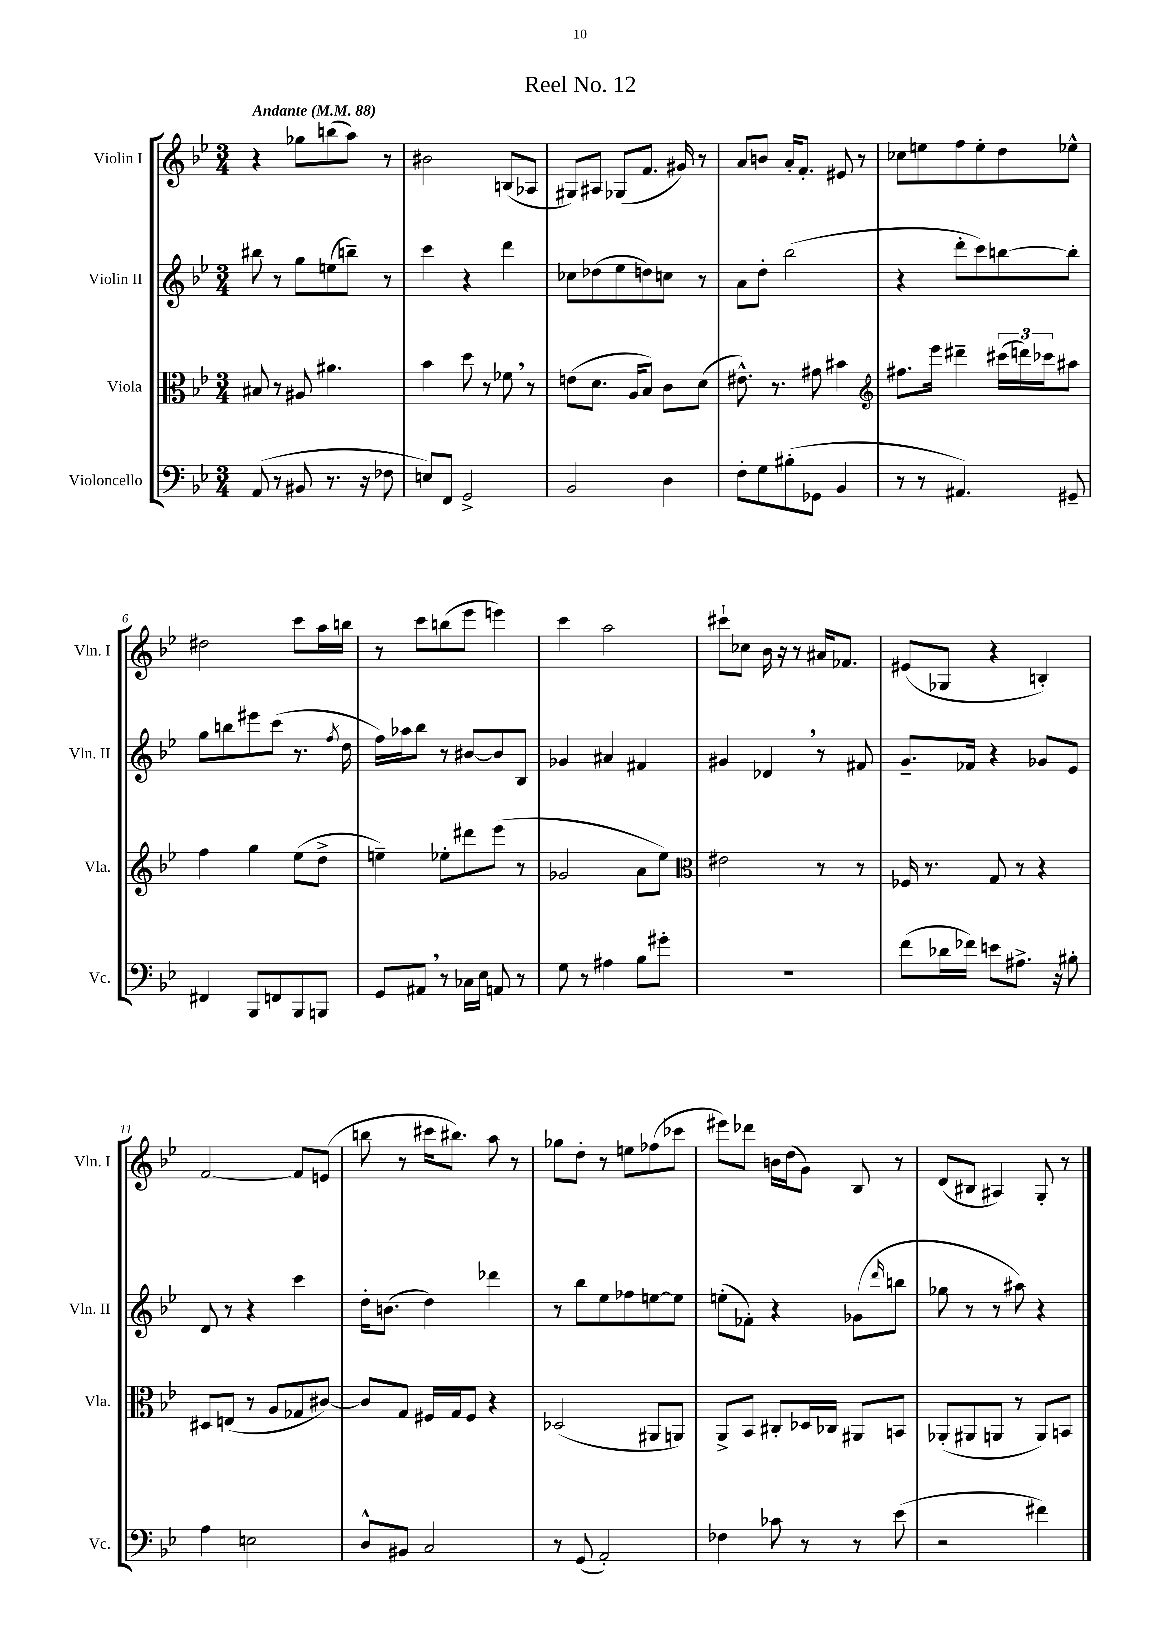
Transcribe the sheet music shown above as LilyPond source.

\header { title = "Reel No. 12" }
<<
\new StaffGroup <<
\new Staff = "s0" \with { instrumentName = "Violin I" shortInstrumentName = "Vln. I" } {
    \clef treble \key bes \major \numericTimeSignature \time 3/4 \tempo "Andante" 4 = 88
    r4 ges''8 b''8( a''8) r8 |
    bis'2 b8( aes8 |
    gis8) ais8 ges8( f'8. gis'16) r8 |
    a'8 b'8 a'16-. f'8.-. eis'8 r8 |
    ces''8 e''8 f''8 e''8-. d''8 ees''8-^ |
    dis''2 c'''8 a''16 b''16 |
    r8 c'''8 b''8( ees'''8 e'''4) |
    c'''4 a''2 |
    cis'''8-! ces''8 bes'16 r16 r8 ais'16 fes'8. |
    eis'8( ges8 r4 b4-.) |
    f'2~ f'8 e'8( |
    b''8 r8 cis'''16 bis''8.) a''8 r8 |
    ges''8 d''8-. r8 e''8 fes''8( ces'''8 |
    eis'''8) des'''8 b'16 d''16( g'8) bes8 r8 |
    d'8( bis8 ais4) g8-. r8 \bar "|." |
}
\new Staff = "s1" \with { instrumentName = "Violin II" shortInstrumentName = "Vln. II" } {
    \clef treble \key bes \major \numericTimeSignature \time 3/4
    bis''8 r8 g''8 e''8( b''8--) r8 |
    c'''4 r4 d'''4 |
    ces''8 des''8( ees''8 d''8) c''8 r8 |
    a'8 d''8-. bes''2( |
    r4 d'''8-. c'''8) b''8~ b''8-. |
    g''8 b''8 eis'''8 c'''8( r8. \acciaccatura { f''8 } d''16 |
    f''16) aes''16 bes''8 r8 bis'8~ bis'8 bes8 |
    ges'4 ais'4 fis'4 |
    gis'4 des'4 \breathe r8 fis'8 |
    g'8.-- fes'16 r4 ges'8 ees'8 |
    d'8 r8 r4 c'''4 |
    d''16-. b'8.( d''4) des'''4 |
    r8 bes''8 ees''8 fes''8 e''8~ e''8 |
    e''8-.( fes'8-.) r4 ges'8( \grace { d'''16 } b''8 |
    ges''8 r8 r8 ais''8) r4 \bar "|." |
}
\new Staff = "s2" \with { instrumentName = "Viola" shortInstrumentName = "Vla." } {
    \clef alto \key bes \major \numericTimeSignature \time 3/4
    bis8 r8 ais8 ais'4. |
    bes'4 d''8 r8 fes'8 \breathe r8 |
    e'8( d'8. a16 bes8) c'8 d'8( |
    eis'8.-^) r8. gis'8 bis'4 |
    \clef treble fis''8. ees'''16 dis'''4-- \tuplet 3/2 { cis'''16( d'''16) ces'''16 } ais''8 |
    f''4 g''4 ees''8( d''8-> |
    e''4--) ees''8-. dis'''8 ees'''8( r8 |
    ges'2 a'8 ees''8) |
    \clef alto eis'2 r8 r8 |
    fes16 r8. g8 r8 r4 |
    dis8 e8( r8 a8 ges8 cis'8~) |
    cis'8 g8 fis16 g16 fis8 r4 |
    des2( ais,8 a,8) |
    a,8-> bes,8 cis8-. des16 ces16 ais,8 b,8 |
    aes,8-.( ais,8 a,8 r8 a,8) b,8 \bar "|." |
}
\new Staff = "s3" \with { instrumentName = "Violoncello" shortInstrumentName = "Vc." } {
    \clef bass \key bes \major \numericTimeSignature \time 3/4
    a,8( r8 bis,8 r8. r16 fes8 |
    e8) f,8 g,2-> |
    bes,2 d4 |
    f8-. g8 bis8-.( ges,8 bes,4 |
    r8 r8 ais,4.) gis,8-- |
    fis,4 bes,,8 f,8 bes,,8 b,,8 |
    g,8 ais,8 \breathe r8 ces16 ees16 a,8 r8 |
    g8 r8 ais4 bes8 gis'8-. |
    R2. |
    f'8( des'16 fes'16) e'8 ais8.-> r16 bis8-. |
    a4 e2 |
    d8-^ bis,8 c2 |
    r8 g,8( a,2-.) |
    fes4 ces'8 r8 r8 ees'8( |
    r2 fis'4) \bar "|." |
}
>>
>>
